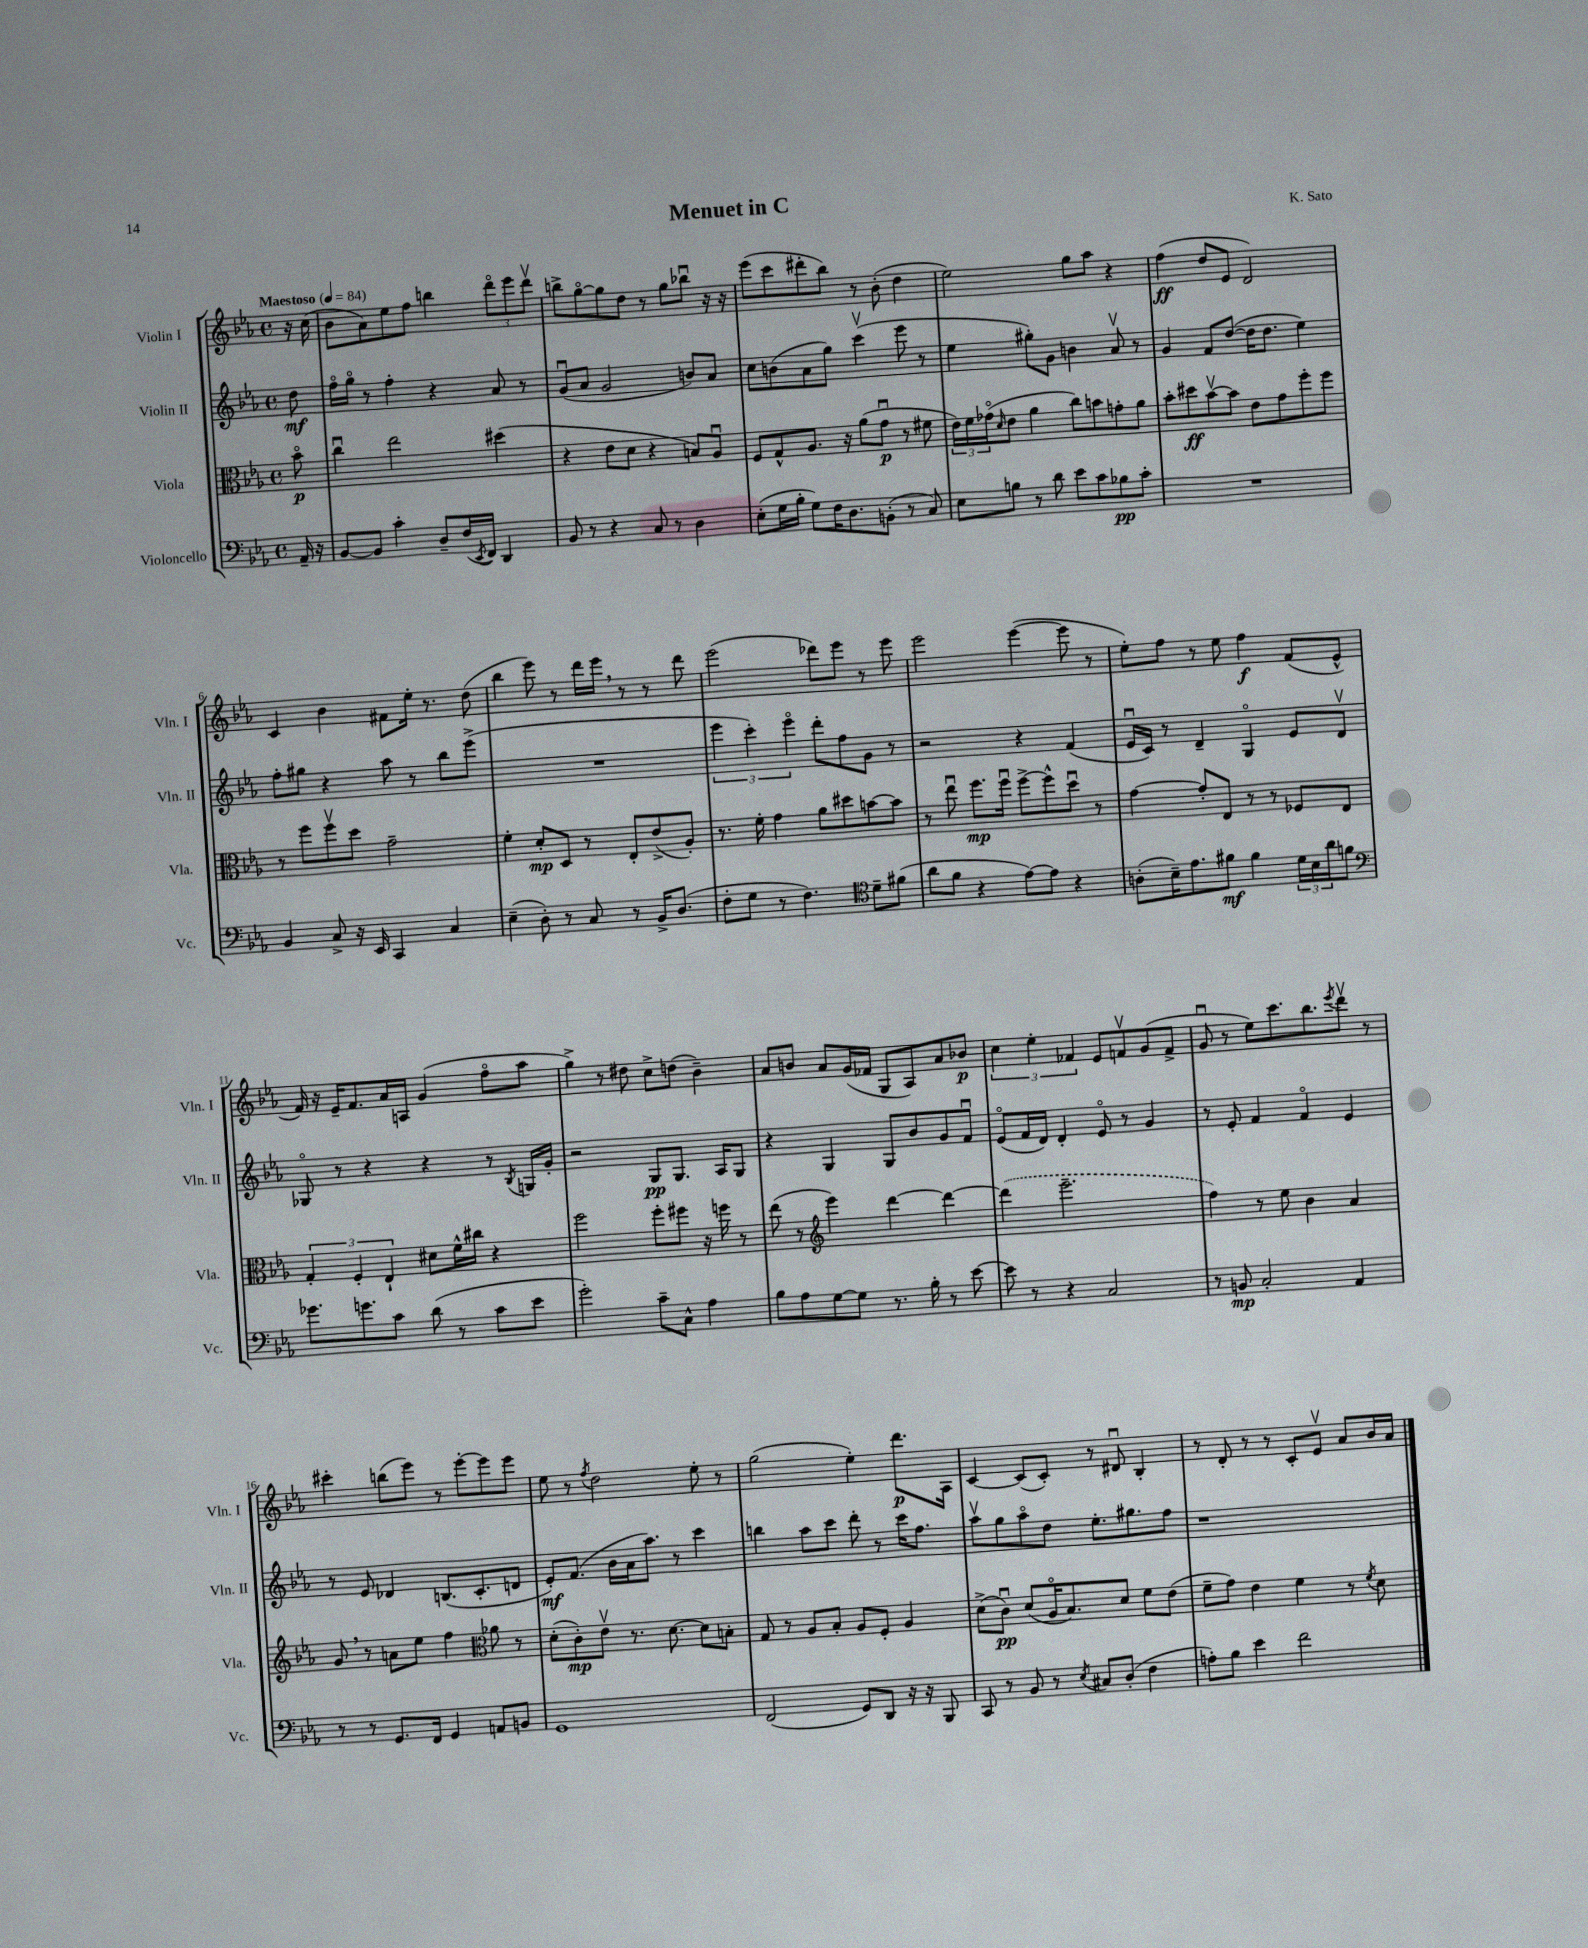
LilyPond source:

\header { title = "Menuet in C" composer = "K. Sato" }
<<
\new StaffGroup <<
\new Staff = "s0" \with { instrumentName = "Violin I" shortInstrumentName = "Vln. I" } {
    \clef treble \key ees \major \defaultTimeSignature \time 4/4 \partial 8 \tempo "Maestoso" 4 = 84
    r16 c''16( |
    bes'8 aes'8) ees''8 f''8 b''4 \tuplet 3/2 { d'''8\flageolet ees'''8 d'''8\upbow } |
    b''8-> g''8~\flageolet g''8 d''8 r8 g''8 bes''8\downbow r16 r16 |
    ees'''8( c'''8 dis'''8-. bes''8) r8 bes'8-.( d''4 |
    ees''2) g''8 aes''8 r4 |
    f''4\ff( d''8 ees'8 d'2) |
    c'4 bes'4 fis'8 ees''16-. r8. d''8( |
    bes''4 ees'''8) r8 d'''16 ees'''16 \breathe r8 r8 d'''8 |
    ees'''2( des'''8) ees'''8 r8 ees'''8 |
    ees'''2 ees'''4~( ees'''8 r8 |
    ees''8-.) f''8 r8 ees''8 f''4\f f'8( ees'8-^ |
    f'16) r16 ees'16-- f'8. aes'16 a16 g'4( f''8\flageolet aes''8 |
    g''4->) r8 dis''8 c''8-> d''8( bes'4--) |
    aes'8 b'8 aes'8 g'16( fes'16 g8 aes8) aes'8 bes'8\p |
    \tuplet 3/2 { c''4 ees''4-. fes'4 } ees'8 f'8\upbow g'8( f'8-> |
    g'8\downbow r8 ees''8) c'''8. bes''8. \acciaccatura { ees'''8 } d'''8\upbow r8 |
    cis'''4-. b''8( ees'''8) r8 ees'''8~-. ees'''8 ees'''8 |
    ees''8 r8 \acciaccatura { f''8 } d''2 ees''8-. r8 |
    g''2( ees''4-.) d'''8.\p aes16 |
    c'4~ c'8( c'8-.) r8 dis'8\downbow bes4-. |
    r8 d'8-. r8 r8 c'8-. ees'8\upbow aes'8 bes'16 aes'16 \bar "|." |
}
\new Staff = "s1" \with { instrumentName = "Violin II" shortInstrumentName = "Vln. II" } {
    \clef treble \key ees \major \defaultTimeSignature \time 4/4 \partial 8
    d''8\mf |
    f''16\flageolet g''16\flageolet r8 f''4-. r4 aes'8 r8 |
    g'8\downbow( aes'8 g'2 b'8) aes'8 |
    c''8 b'8( aes'8 g''8) c'''4\upbow( ees'''8 r8 |
    ees''4 gis''8-.) g'8 b'4 aes'8\upbow r8 |
    g'4 f'8 d''8~( d''16 d''8. ees''4) |
    f''8-. gis''8 r4 aes''8 r8 bes''8 ees'''8->( |
    R1 |
    \tuplet 3/2 { ees'''4 c'''4-.) ees'''4\flageolet } d'''8-. f''8 g'8 r8 |
    r2 r4 f'4( |
    ees'16\downbow c'16) r8 d'4-- g4\flageolet ees'8 d'8\upbow |
    ges8\flageolet r8 r4 r4 r8 \acciaccatura { bes8 } g16 g'16-. |
    r2 g8\pp g8. aes16 g8 |
    r4 g4 g8 bes'8 g'8 f'8\downbow |
    ees'8\flageolet( f'16 d'16) d'4-. ees'8\flageolet r8 g'4 |
    r8 ees'8-. f'4 f'4\flageolet ees'4 |
    r8 ees'8 des'4 b8.( c'8.-. d'8 |
    ees'8-.\mf) f'8.( bes'16 aes'16 aes''8.) r8 c'''4 |
    b''4 aes''8 c'''8 d'''8-. r8 c'''16 f''8. |
    aes''8\upbow g''8 aes''8\flageolet d''8 ees''8.-. gis''8. f''8 |
    r1 \bar "|." |
}
\new Staff = "s2" \with { instrumentName = "Viola" shortInstrumentName = "Vla." } {
    \clef alto \key ees \major \defaultTimeSignature \time 4/4 \partial 8
    bes'8\flageolet\p |
    c''4\downbow ees''2 dis''4( |
    r4 ees'8 d'8 r4 b8) aes8\downbow |
    f8 g8-^ aes8. r16 aes'8( g'8\downbow\p r8 fis'8 |
    \tuplet 3/2 { ees'16) f'16 ges'16\flageolet( } \grace { d'16 } ees'8 aes'4 c''8) b'8 g'8-. aes'8 |
    bes'8-. dis''8\ff bes'8~\upbow bes'8 ees'8 g'8 f''8-. f''8 |
    r8 f''8 f''8\upbow d''8 g'2-- |
    f'4-. d'8-.\mp d8 r8 ees8-. ees'8->( aes8-.) |
    r8. f'16-. g'4 aes'8 dis''8 b'8~ b'8 |
    r8 ees''8\downbow f''8.\mp f''16\downbow f''8~-> f''8-^ d''8\downbow r8 |
    g'4~ g'8-. ees8 r8 r8 fes8 ees8 |
    \tuplet 3/2 { g4-. f4-. ees4-! } dis'8 f'16-^ cis''16 r4 |
    f''2 f''8-. fis''8 r16 f''16 r8 |
    ees''8( r8 \clef treble ees'''4) d'''4~ d'''4~ |
    \once \slurDashed d'''4( ees'''2.-- |
    f''4) r8 ees''8 bes'4 aes'4 |
    g'8 \breathe r8 a'8 ees''8 f''4 \clef alto aes'8 r8 |
    d'8-.( c'8-.\mp) ees'8\upbow r8. d'8.~ d'8 b8-. |
    g8 r8 aes8 bes8-. aes8 f8-. aes4 |
    d'8->( c'8\downbow\pp) d'8( aes16\flageolet bes8.) d'8 f'8 ees'8( |
    f'8-- g'8) ees'4 f'4 r8 \acciaccatura { f'8 } d'8 \bar "|." |
}
\new Staff = "s3" \with { instrumentName = "Violoncello" shortInstrumentName = "Vc." } {
    \clef bass \key ees \major \defaultTimeSignature \time 4/4 \partial 8
    aes,16-- r16 |
    bes,8~ bes,8 c'4-. d8-- f16( \acciaccatura { ees,8 } f,16) d,4 |
    bes,8 r8 r4 c8 r8 d4 |
    ees8-.( g16 bes16-. g8) f16 d8. b,8-.( r8 c8) |
    ees8 b8 r8 d'8 ees'8 c'8 bes8\pp c'8-. |
    R1 |
    bes,4 c8-> r16 ees,16 c,4 c4 |
    ees4--( d8-.) r8 c8 r8 bes,16-> d8.( |
    f8-. g8 r8 f4.) \clef tenor d'8-- fis'8( |
    aes'8 f'8 r4 ees'8~) ees'8 r4 |
    a8-.( bes16--) ees'8. fis'8\mf fis'4 \tuplet 3/2 { d'16 bes16 aes'16 } f'8 |
    \clef bass ges'8. g'8. c'8 d'8( r8 c'8 ees'8 |
    g'2-.) c'8-- c8-^ aes4 |
    bes8 aes8 g8~ g8 r8. bes16-. r8 ees'8~ |
    ees'8 r8 r4 c2 |
    r8 b,8\mp c2-. aes,4 |
    r8 r8 g,8. f,16 g,4 a,8 b,8 |
    g,1 |
    f,2( g,8) d,8 r16 r16 bes,,8 |
    c,8 r8 bes,8 r8 \acciaccatura { ees8 } cis8 d8-.( f4 |
    a8-.) bes8 ees'4 f'2 \bar "|." |
}
>>
>>
